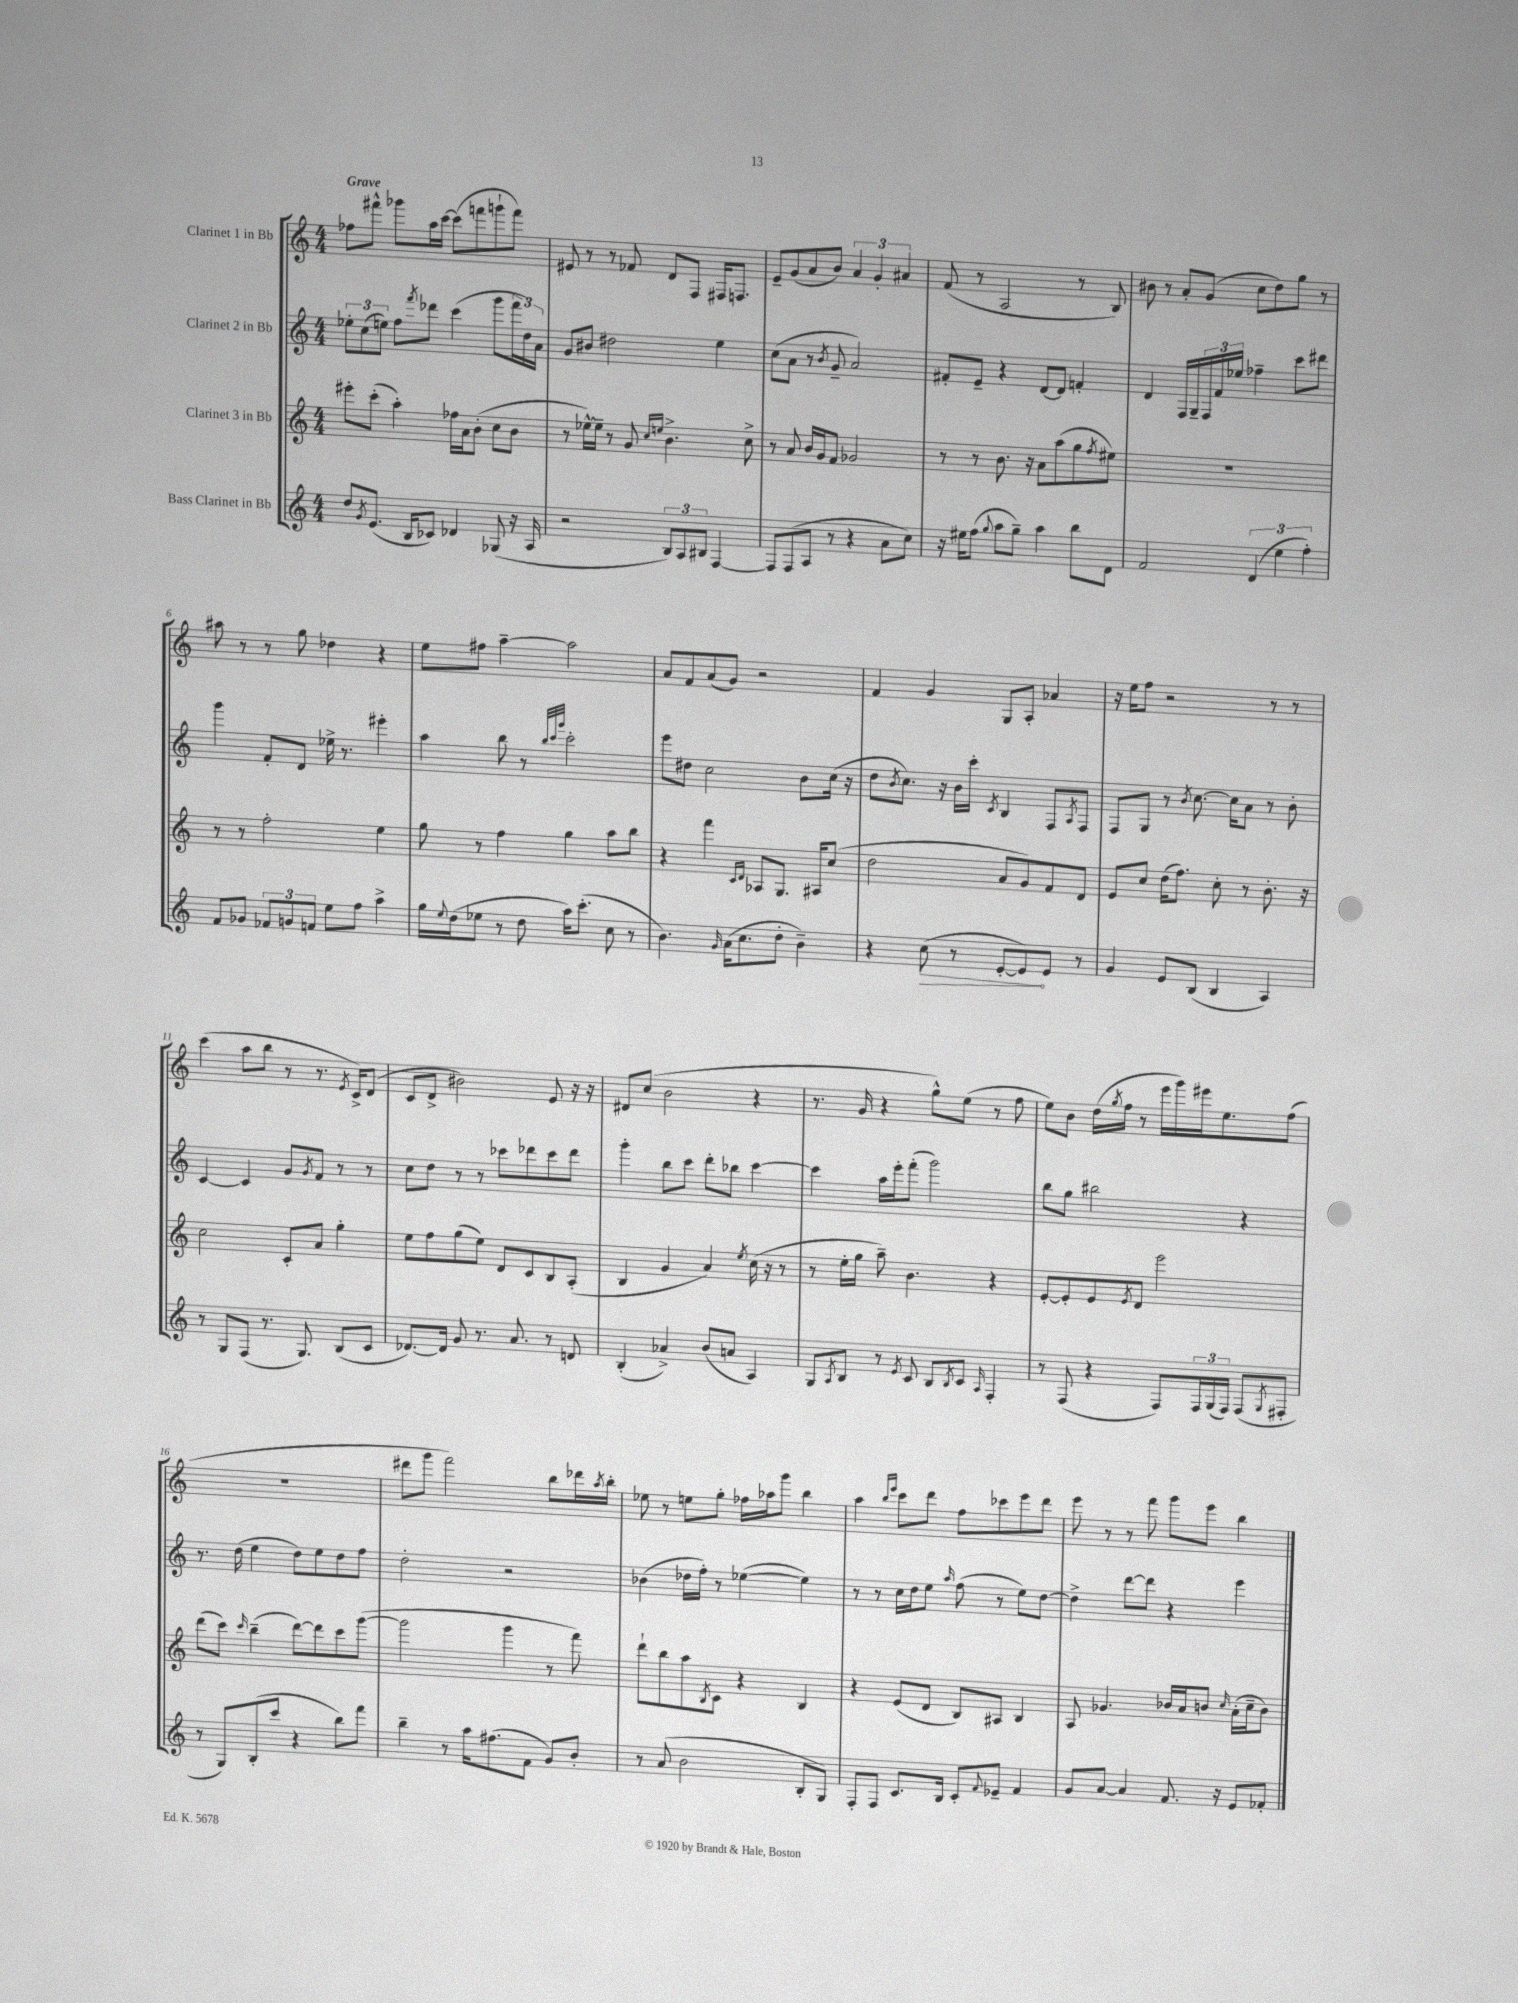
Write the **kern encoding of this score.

**kern	**kern	**kern	**kern
*staff4	*staff3	*staff2	*staff1
*clefG2	*clefG2	*clefG2	*clefG2
*k[]	*k[]	*k[]	*k[]
*M4/4	*M4/4	*M4/4	*M4/4
8dd/L	8eee#'\L	12ee-'\L	8ff-\L
.	.	(12cc\	.
8qg/	.	.	.
(8.e/J	(8ccc'\J	.	8fff#^^\J
.	.	12ee\J)	.
.	4aa'\)	8ff\L	8ggg-\L
16B/LK	.	.	.
.	.	8qfff/	.
8c-/J)	.	8ddd-\J	16aa\L
.	.	.	[16ccc\JJ
4d-/	16ff-\LL	(4ccc\	(8ccc\]L
.	16a\J	.	.
.	(8b'\J	.	8fff\
(8G-/	8cc\L	8ggg\L	8ggg`\
16r	8b\J	24fff\L	8fff\J)
.	.	24dd\)	.
16A/	.	.	.
.	.	24a\JJ	.
=	=	=	=
2r	8r	8g/L	8e#/
.	[16ee-^^\LL)	8b#/J	8r
.	16ee-~\]JJ	.	.
.	8r	2dd#\	8r
.	8g/	.	8f-/
.	16qqcc/LL	.	.
.	16qqee/JJ	.	.
12B/L)	4.b^\	.	8d/L
12A/	.	.	.
.	.	.	8F/J
12B#/J	.	.	.
[4F/	.	4ee\	16F#/LK
.	.	.	8.F/J
.	8cc^\	.	.
=	=	=	=
8F/]L	8r	(8cc\L	8e~/L
(8F/	8a/	8a\J	(8g/
8A/J	16b/LL	8r	8a/
.	16g/J	.	.
.	.	8qb/	.
8r	8f/J	8g~/	8b/J)
4r	2g-/	2a/)	6a/
.	.	.	6g'/
8a\L	.	.	.
.	.	.	6a#/
8cc\J)	.	.	.
=	=	=	=
16r	8r	8f#'/L	(8f/
16ee#\LK	.	.	.
(8ff\J	8r	8e~/J	8r
8qqgg/	.	.	.
8aa\L	8.b\	4r	2A/
8gg~\J)	.	.	.
.	16r	.	.
4aa\	8a\L	[8d/L	.
.	(8aa\	8d/]J	.
8bb\L	8gg\	4f'/	8r
.	8qff/	.	.
8d\J	8ee#\J)	.	8B/)
=	=	=	=
2f/	1r	4d/	8b#\
.	.	.	8r
.	.	16F/LL	8a'/L
.	.	16G~/	.
.	.	24F/	(8g/J
.	.	24f/	.
.	.	24ee-/JJ	.
(6d/	.	4ff-~\	8cc\L
.	.	.	8dd\)
6ee\	.	.	.
.	.	8ccc\L	8gg\J
6ff'\)	.	.	.
.	.	8ddd#\J	8r
=	=	=	=
8f/L	8r	4ggg\	8aa#\
8g-/J	8r	.	8r
12f-/L	2ff'\	8f'/L	8r
12g/	.	.	.
.	.	8d/J	8gg\
12f/J	.	.	.
8ee\L	.	16ee-^\	4dd-\
.	.	8.r	.
8ff\J	.	.	.
4aa^\	4ee\	4eee#'\	4r
=	=	=	=
16gg\LL	8gg\	4aa\	8ee\L
8qqee/	.	.	.
(16dd\J	.	.	.
8ee-\J	8r	.	8ff#\J
8r	4ff\	8bb\	[4aa~\
8dd\	.	8r	.
.	.	32qqbb/LLL	.
.	.	32qqccc/	.
.	.	32qqggg/JJJ	.
16aa\LK)	4gg\	2ccc'\	2aa\]
(8.ccc'\J	.	.	.
8cc\	8aa\L	.	.
8r	8bb\J	.	.
=	=	=	=
4.b\)	4r	8eee\L	8a/L
.	.	8dd#\J	8f/
.	4fff\	2cc\	(8a/
16qqg/	.	.	.
(16a\LK	.	.	8g/J)
8.cc\	.	.	.
.	16qqc/LL	.	.
.	16qqd/JJ	.	.
.	8A-/L	.	2r
8dd'\J	8.G/J	.	.
4b~\)	.	8b\L	.
.	16A#/LK	.	.
.	(8cc/J	(16cc\Jk	.
.	.	16r	.
=	=	=	=
4r	2dd\	8dd\L	4f/
.	.	8qb/	.
.	.	8.cc\J)	.
(8cc\	.	.	4g/
.	.	16r	.
8r	.	16b\LL	.
.	.	16ccc'\JJ	.
.	.	8qc/	.
[8e'/L	8a/L	4B/	8G/L
8e/])	8g/)	.	8A'/J
8e/J	8f/	8F/L	4a-/
.	.	8qA/	.
8r	8d/J	8F/J	.
=	=	=	=
4g/	8e/L	8F/L	16r
.	.	.	16ee\LK
.	8cc/J	8G/J	8ff\J
8e/L	(16dd\LK	8r	2r
.	8.ff\J)	.	.
.	.	8qb/	.
(8B/J	.	[8.cc\	.
4B/	8cc'\	.	.
.	.	16cc\]LK	.
.	8r	8a\J	.
4A/)	8.b'\	8r	8r
.	.	8b'\	8r
.	16r	.	.
=	=	=	=
8r	2cc\	[4c/	(4ccc\
8G/L	.	.	.
(8F/J	.	4c/]	8aa\L
8.r	.	.	8bb\J
.	8c'/L	8g/L	8r
8.G/)	.	.	.
.	.	8qg/	.
.	8a/J	8f/J	8.r
(8B/L	4gg'\	8r	.
.	.	.	8qe/
.	.	.	16c^/LK)
8c/J	.	8r	(8d/J
=	=	=	=
[8.d-/L)	8ee\L	8cc\L	8c/L
.	8ff\	8dd\J	8d^/J
16d-/]Jk	.	.	.
8g/	(8gg\	8r	2b#\)
8.r	8ee\J)	8r	.
.	8d/L	8ccc-\L	.
8.a/	.	.	.
.	8c/	8ddd-\	.
8r	8B/	8ccc-\	8e/
8d/	(8A'/J	8ddd-\J	16r
.	.	.	16r
=	=	=	=
(4B'/	4B/	4ggg'\	8d#/L
.	.	.	(8cc/J
4a-^/)	4g/	8bb\L	2b\
.	.	8ccc\J	.
(8b/L	4a/)	8ddd'\L	.
8a/J	.	8bb-\J	.
.	8qee/	.	.
4A/)	(16cc\	[4ccc\	4r
.	16r	.	.
.	8r	.	.
=	=	=	=
8G/L	8r	4ccc\]	8.r
8qA/	.	.	.
8B/J	16ee'\LL	.	.
.	16gg\JJ	.	16g/
8r	8aa~\)	16aa\LL	4r
.	.	16eee'\J	.
8qe/	.	.	.
8c/	4.b\	(8fff'\J	.
8B/L	.	2ggg\)	8gg^^\L)
8qB/	.	.	.
8c/J	.	.	(8ee\J
16qqA/	.	.	.
4F'/	4r	.	8r
.	.	.	8ff\
=	=	=	=
8r	[8e'/L	8bb\L	8ee\L)
(8F/	8e'/]	8gg\J	8b\J
4r	8e/	2bb#\	(16dd\LL
.	.	.	8qgg/
.	.	.	16ff\JJ
.	8qe/	.	.
.	8d/J	.	8r
8F/L)	2eee\	.	16eee\LL
.	.	.	16ggg\)
24F/L	.	.	16eee#\J
(24G/	.	.	.
.	.	.	8.ee\
24F/JJ)	.	.	.
(8F/L	.	4r	.
8qG/	.	.	.
8F#'/J	.	.	(8ff\J
=	=	=	=
8r	(8ddd\L	8.r	1r
8G/L)	8ccc\J)	.	.
.	.	(16dd\	.
.	16qqccc/	.	.
(8B'/	(4bb~\	4ee\	.
8ccc/J	.	.	.
4r	[8ddd\L)	8dd\L)	.
.	8ddd\]	8ee\	.
8bb\L)	8ccc\	8dd\	.
8fff\J	([8ggg\J	8ff\J	.
=	=	=	=
4bb~\	2ggg\]	2dd'\	8ddd#\L
.	.	.	8ggg\J
8r	.	.	2fff\)
16aa\LK	.	.	.
(8.ff#\	.	.	.
.	4ggg\	2r	.
8f\J	.	.	.
8g/L)	8r	.	8bb\L
8b'/J	8fff\)	.	16ddd-\L
.	.	.	8qaa/
.	.	.	16bb'\JJ
=	=	=	=
8r	8ddd`\L	(4b-\	8ee-\
(8a/	8bb\	.	8r
2b\	8aa\	16dd-\LL	8ee\L
.	.	16ff'\JJ)	.
.	8qB/	.	.
.	8c\J	8r	8gg'\J
.	4r	([4ee-\	16ff-\LL
.	.	.	16aa-\J
.	.	.	8ggg\J
8B'/L	4B/	4ee-\])	4bb\
8G/J)	.	.	.
=	=	=	=
8F'/L	4r	8r	4aa\
8F/J	.	8r	.
.	.	.	16qqbb/LL
.	.	.	16qqeee/JJ
8.c/L	(8e/L	16cc\LL	8ccc\L
.	.	16dd\J	.
.	8d/J	8ee\J	8ddd\J
16B/Jk	.	.	.
.	.	16qqaa/	.
8c'/L	8B/L)	(8ff\	8ff\L
8qqf/	.	.	.
8e-~/J	8A#/J	8r	8ccc-\
4f/	4B/	8ee\L)	8eee\
.	.	[8dd\J	8ddd\J
=	=	=	=
8g/L	8A/	4dd^\]	8eee\
[8a/J	4.g-/	.	8r
4a/]	.	[8ddd\L	8r
.	.	8ddd\]J	8fff\
8.f/	16b-/LL	4r	8ggg\L
.	16a/J	.	.
.	8b/J	.	8eee\J
16r	.	.	.
.	16qqcc/	.	.
8e/L	(16a'\LL	4eee\	4bb\
.	16cc~\J	.	.
8f-'/J	8b\J)	.	.
==	==	==	==
*-	*-	*-	*-
